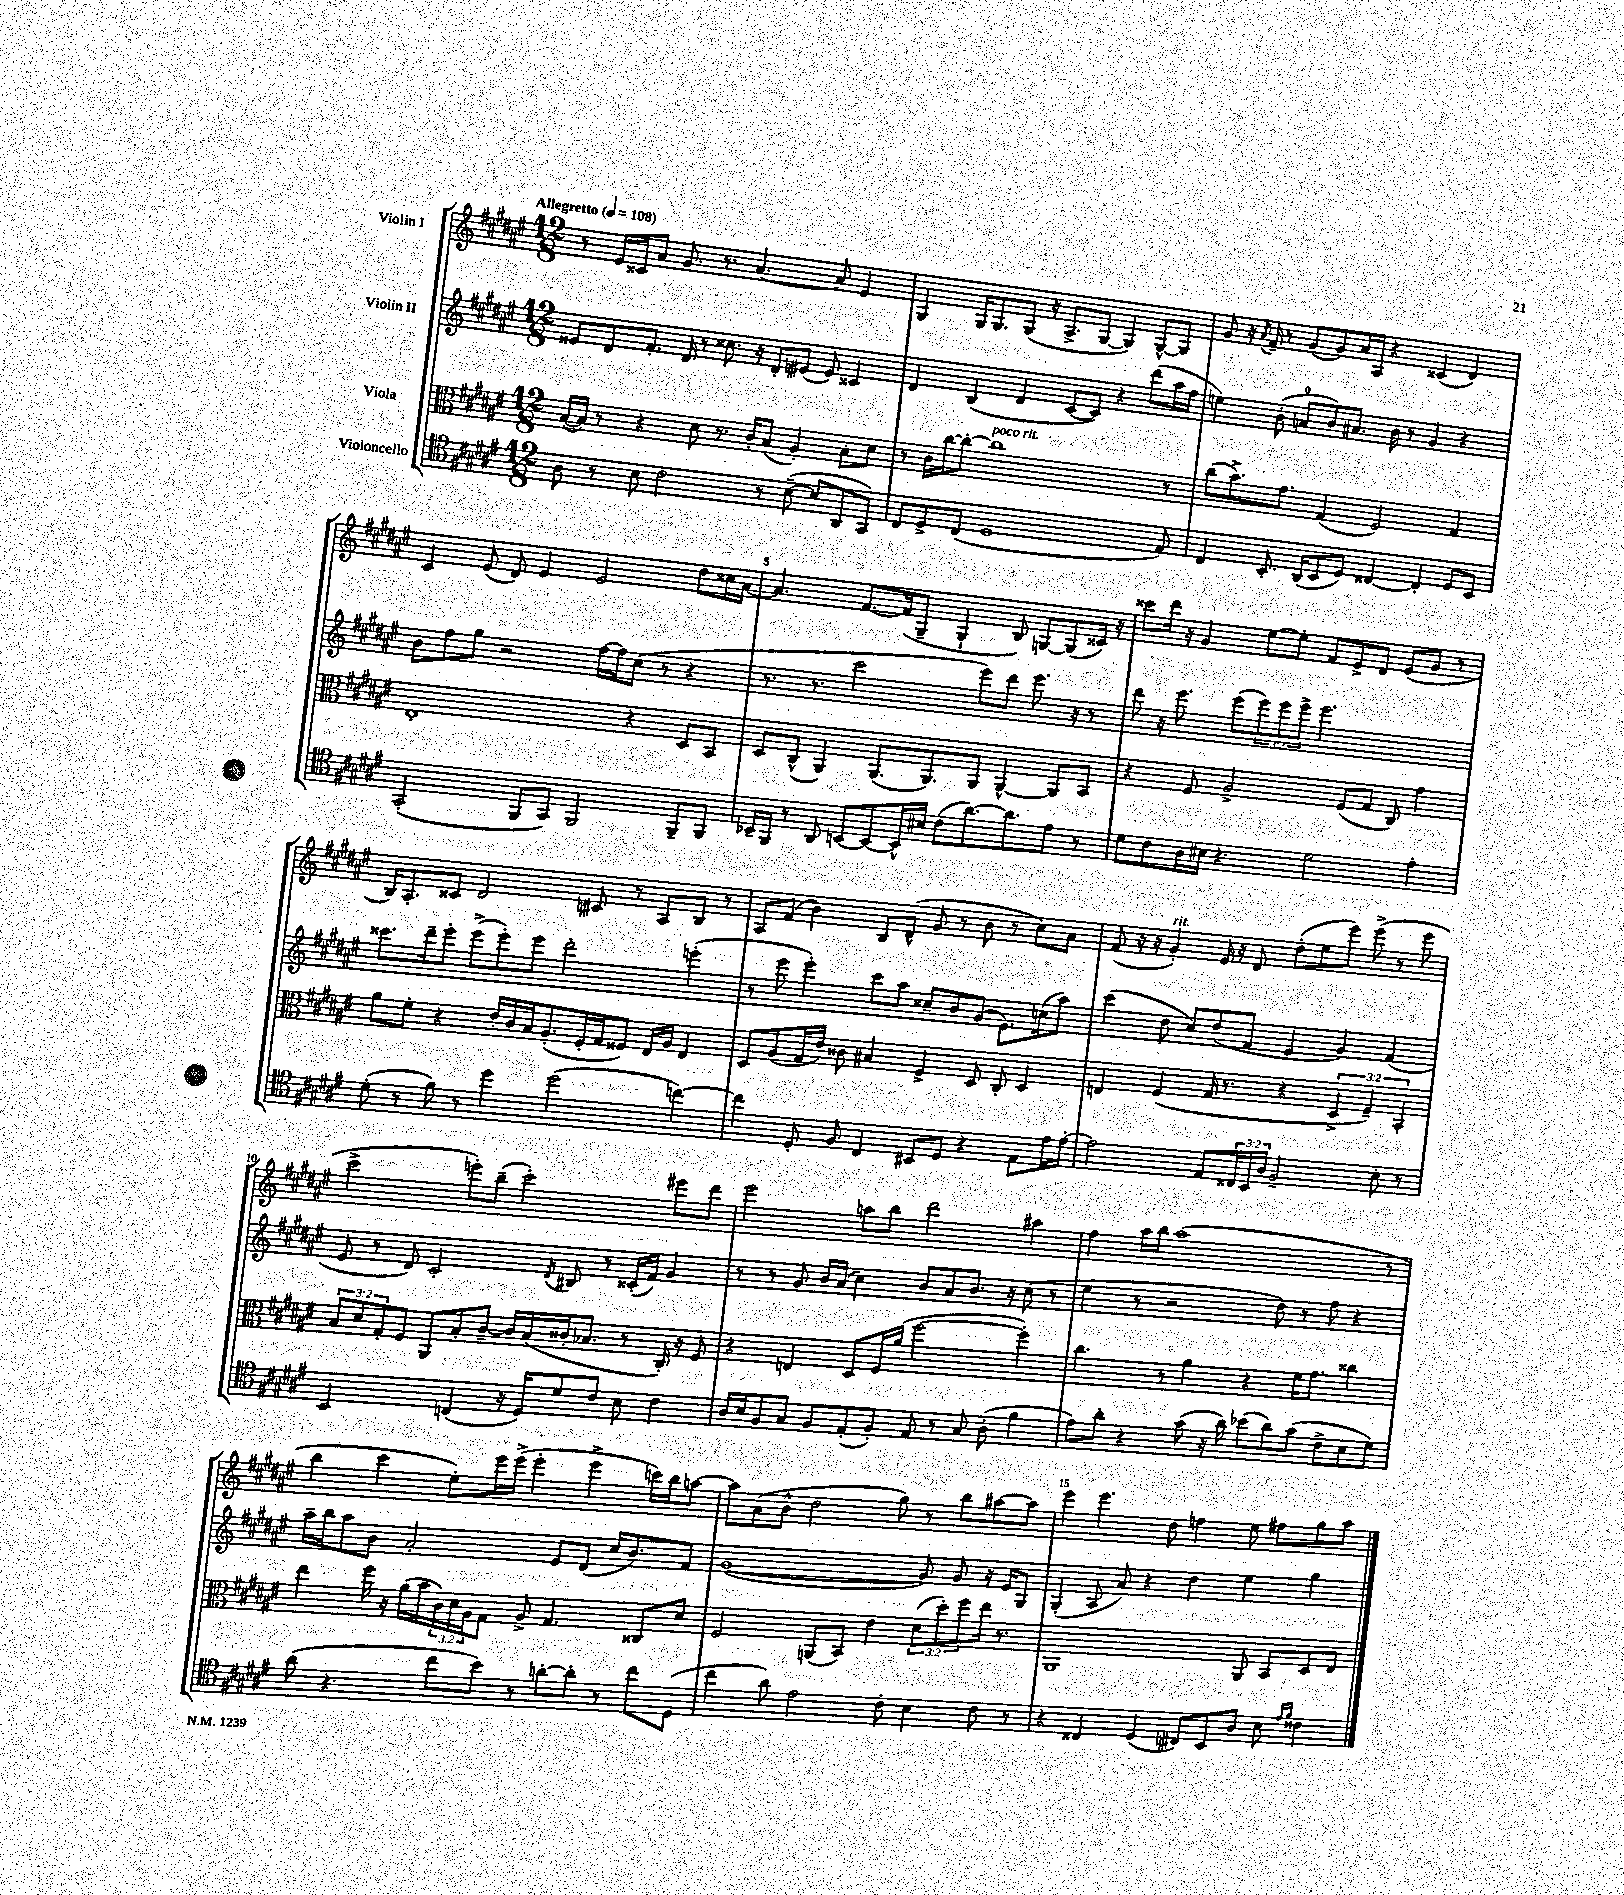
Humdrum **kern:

**kern	**kern	**kern	**kern
*staff4	*staff3	*staff2	*staff1
*clefC4	*clefC3	*clefG2	*clefG2
*k[f#c#g#d#a#e#]	*k[f#c#g#d#a#e#]	*k[f#c#g#d#a#e#]	*k[f#c#g#d#a#e#]
*M12/8	*M12/8	*M12/8	*M12/8
*MM108	*MM108	*MM108	*MM108
8A#	([16B	8e##	8r
.	16B])	.	.
8r	8r	8d#	16e#
.	.	.	16c##
8B	4r	8.f#'	8a#
2c#	.	.	8.g#
.	.	16d#	.
.	8d#	8r	.
.	.	.	8.r
.	8.r	8.cc##	.
.	.	.	[4.a#
.	16c#'	16r	.
8r	(8B	8d#'	.
([8B~	4A#')	(8e#	.
8B]	.	8e#)	8a#]
8AA#	8B'	4c##	4e#
8GG#)	8d#	.	.
=	=	=	=
8C#	8r	4d#	4G#
8D#^	16c#	.	.
.	[16cc#	.	.
(8C#	8cc#'_	(4B	16G#
.	.	.	8.G#
1D#	1cc#]	.	.
.	.	4d#	(8G#
.	.	.	16r
.	.	.	8.A#^
.	.	[8c#	.
.	.	8c#])	[8G#
.	.	4r	4G#])
.	.	(8ddd#	[8G#^^
8E#)	8r	16aa#	8G#]
.	.	16ff#	.
=	=	=	=
4C#	(8cc#	4ee)	8g#
.	8.b^)	.	16r
.	.	.	8qa#
.	.	.	16f#~
8.BB'	.	(8b'	8r
.	8.g#	.	.
.	.	8a	(8g#
(16AA#	.	.	.
8BB	(4G#	8b)	8g#)
8D#)	.	8.a#	16a#
.	.	.	16A#
[4C##	2F#)	.	4r
.	.	16b	.
.	.	8r	.
4C##']	.	4g#	(4c##
8D#	4G#	4r	4d#)
8BB	.	.	.
=	=	=	=
(2GG#'	1E#'	8b	4c#
.	.	8ff#	.
.	.	8gg#	(8e#
.	.	2r	8d#)
8FF#	.	.	4e#
8GG#)	.	.	.
2FF#	.	.	2e#
.	.	[16ff#	.
.	.	16ff#]	.
.	4r	(8cc#	.
.	.	8r	.
8FF#~	8D#	4r	8dd#
8FF#	8BB	.	16cc##
.	.	.	[16a#
=	=	=	=
16BB-~	8D#	8.r	4.a#]
16FF#	.	.	.
8r	(8C#^^	.	.
.	.	8.r	.
8AA#	4AA#)	.	.
[8BB	.	2ccc#	[8.f#
8BB_	(8.AA#	.	.
.	.	.	(16f#]
16BB^^]	.	.	8G#~
16B#	8.AA#)	.	.
(8c#	.	.	4G#`
[8.a#)	8AA#	8eee#)	.
.	[4AA#^^	8ddd#	8B)
8.a#]	.	.	.
.	.	8.eee#	[8G
8e#	8AA#]	.	(8G]
.	.	16r	.
8r	8BB	8r	16c##)
.	.	.	16r
=	=	=	=
8d#	4r	8ddd#	8ccc##
8c#	.	16r	16ddd#
.	.	8.eee#	16r
16A#	8F#	.	4g#
16B#	.	.	.
4.r	2A#^	(8eee#	.
.	.	12eee#)	[8ee#
.	.	12eee#	.
.	.	.	8ee#']
.	.	12eee#^	.
2d#	.	2.eee#	8f#
.	(8F#	.	8e#^
.	8G#	.	8d#
.	8C#)	.	(8e#
4e#'	4g#	.	8g#
.	.	.	8r
=	=	=	=
(8d#'	8a#	8.ccc##	16B)
.	.	.	8.A#'
8r	8f#'	.	.
.	.	16ddd#~	.
8f#)	4r	8eee#'	8c##
8r	.	(8eee#^	2d#
4dd#	16e#'	8eee#')	.
.	16c#	.	.
.	16B	8eee#	.
.	(8.A#'	.	.
(2dd#	.	2ddd#'	.
.	16F#'	.	8c#
.	16G#	.	.
.	8F##)	.	8r
.	16E#	.	8A#
.	16A#	.	.
[4cc)	4E#	(4eee'	8B
.	.	.	8r
=	=	=	=
4cc]	8D#	8r	8A#
.	(8A#	8eee#	(8f#
8D#'	16G#	4eee#')	4b)
.	16e#)	.	.
8F#	8c##	.	.
4C#	4B#	8ccc#	8B
.	.	8aa#	(8d#^^
8BB#	4F#^	8cc##~	8g#
8D#	.	8b	8r
4r	8D#	(8g#	8b
.	8C#'	8.e#)	8r
8E#	4D#	.	8cc#)
.	.	(16cc	.
16e#	.	8aa#)	8a#
[16e#'	.	.	.
=	=	=	=
2e#]	4E	(4ccc#	(8f#
.	.	.	16r
.	.	.	16r
.	(4F#	8dd#	4g#')
.	.	8cc#)	.
8E#	16G#	(8dd#	16e#
.	8.r	.	16r
24C##	.	8f#	8d#
24BB	.	.	.
24A#	.	.	.
2F#~	4r	4e#	(8dd#'
.	.	.	8ee#
.	6D#^	4g#)	8eee#)
.	.	.	(8eee#^
.	6F#~)	.	.
8B'	.	(4f#	8r
.	6BB'	.	.
8r	.	.	8eee#
=	=	=	=
2BB	12B	8e#	2ccc#^
.	12d#	.	.
.	.	8r	.
.	12G#'	.	.
.	8F#	8d#)	.
.	8AA#	2c#'	.
(4C	8B'	.	8eee')
.	[8c#~	.	(8bb~
16r	16c#]	.	2ccc#')
16D#)	(16B	.	.
.	.	8qd#	.
8d#	16c##'	8B#	.
.	8.B-	.	.
8c#	.	8r	.
8B	8r	(16c##'	.
.	.	16f#)	.
4c#	16C#')	4g#	8eee#
.	16r	.	.
.	8F#	.	8ddd#
=	=	=	=
16A#	4r	8r	2eee#
16B	.	.	.
8F#	.	8r	.
8G#	4E	8g#	.
8F#	.	16b	.
.	.	(16a#	.
(8E#'	8D#	4cc#)	8aa
8F#')	16F#	.	8bb
.	(16a#	.	.
8E#	[2ff#	8b	2ddd#
8r	.	8a#	.
8G#	.	8.b	.
(8A#'	.	.	.
.	.	16r	.
4f#	4ff#'])	(8cc#	4aa#
.	.	8r	.
=	=	=	=
8e#)	4.cc#	4ee#	4ff#
8a#'	.	.	.
4r	.	8r	16aa#
.	.	.	16bb
.	8r	2r	(1aa#
(8g#	4a#	.	.
16r	.	.	.
16a#)	.	.	.
(8b-	4r	.	.
8a#)	.	8dd#)	.
(8g#	16f#	8r	.
.	8.g#	.	.
8c#^	.	8ff#	.
8B	4cc##	4r	.
8d#)	.	.	8r
=	=	=	=
(8a#	4ee#	16aa#~	4bb
.	.	16bb	.
4.r	.	8aa#	.
.	16ff#	8b	4ccc#
.	16r	.	.
.	(16a#	2a#'	.
.	16b	.	.
8cc#	24c#)	.	8ee#')
.	24d#	.	.
.	24A#	.	.
8b)	8G#	.	16eee#
.	.	.	(16eee#^
8r	8A#^	.	4eee#'
[8a'	4.G#	8e#	.
8a']	.	(8d#	4eee#^
8r	.	16cc#	.
.	.	8.b)	.
8cc#	8C##	.	16ccc)
.	.	.	16bb
(8D#	8d#	8f#	[8aa
=	=	=	=
4cc#	2F#	([1g#	8aa]
.	.	.	(8a#
8a#)	.	.	8b^^
2e#	.	.	2dd#
.	(8AA	.	.
.	8BB)	.	.
.	4e#	.	.
8c#'	.	.	8gg#)
4B	(12d#	8g#])	8r
.	12dd#')	.	.
.	.	8g#	8bb
.	12ff#	.	.
8c#	16ee#	16r	[8aa#
.	8.r	16e#	.
8r	.	8G#	8aa#]
=	=	=	=
4r	1AA#	(4G#'	4eee#
4C##	.	8A#	4.eee#
.	.	8a#)	.
(4D#	.	4r	.
.	.	.	8dd#
8C#)	.	4dd#	4ff
8BB	.	.	.
8A#	8AA#	4ee#	8ee#
8B	8BB	.	8ff#
16qqe#	.	.	.
16qqf#	.	.	.
4c##	8D#	4gg#	8gg#
.	8E#	.	8aa#
==	==	==	==
*-	*-	*-	*-
